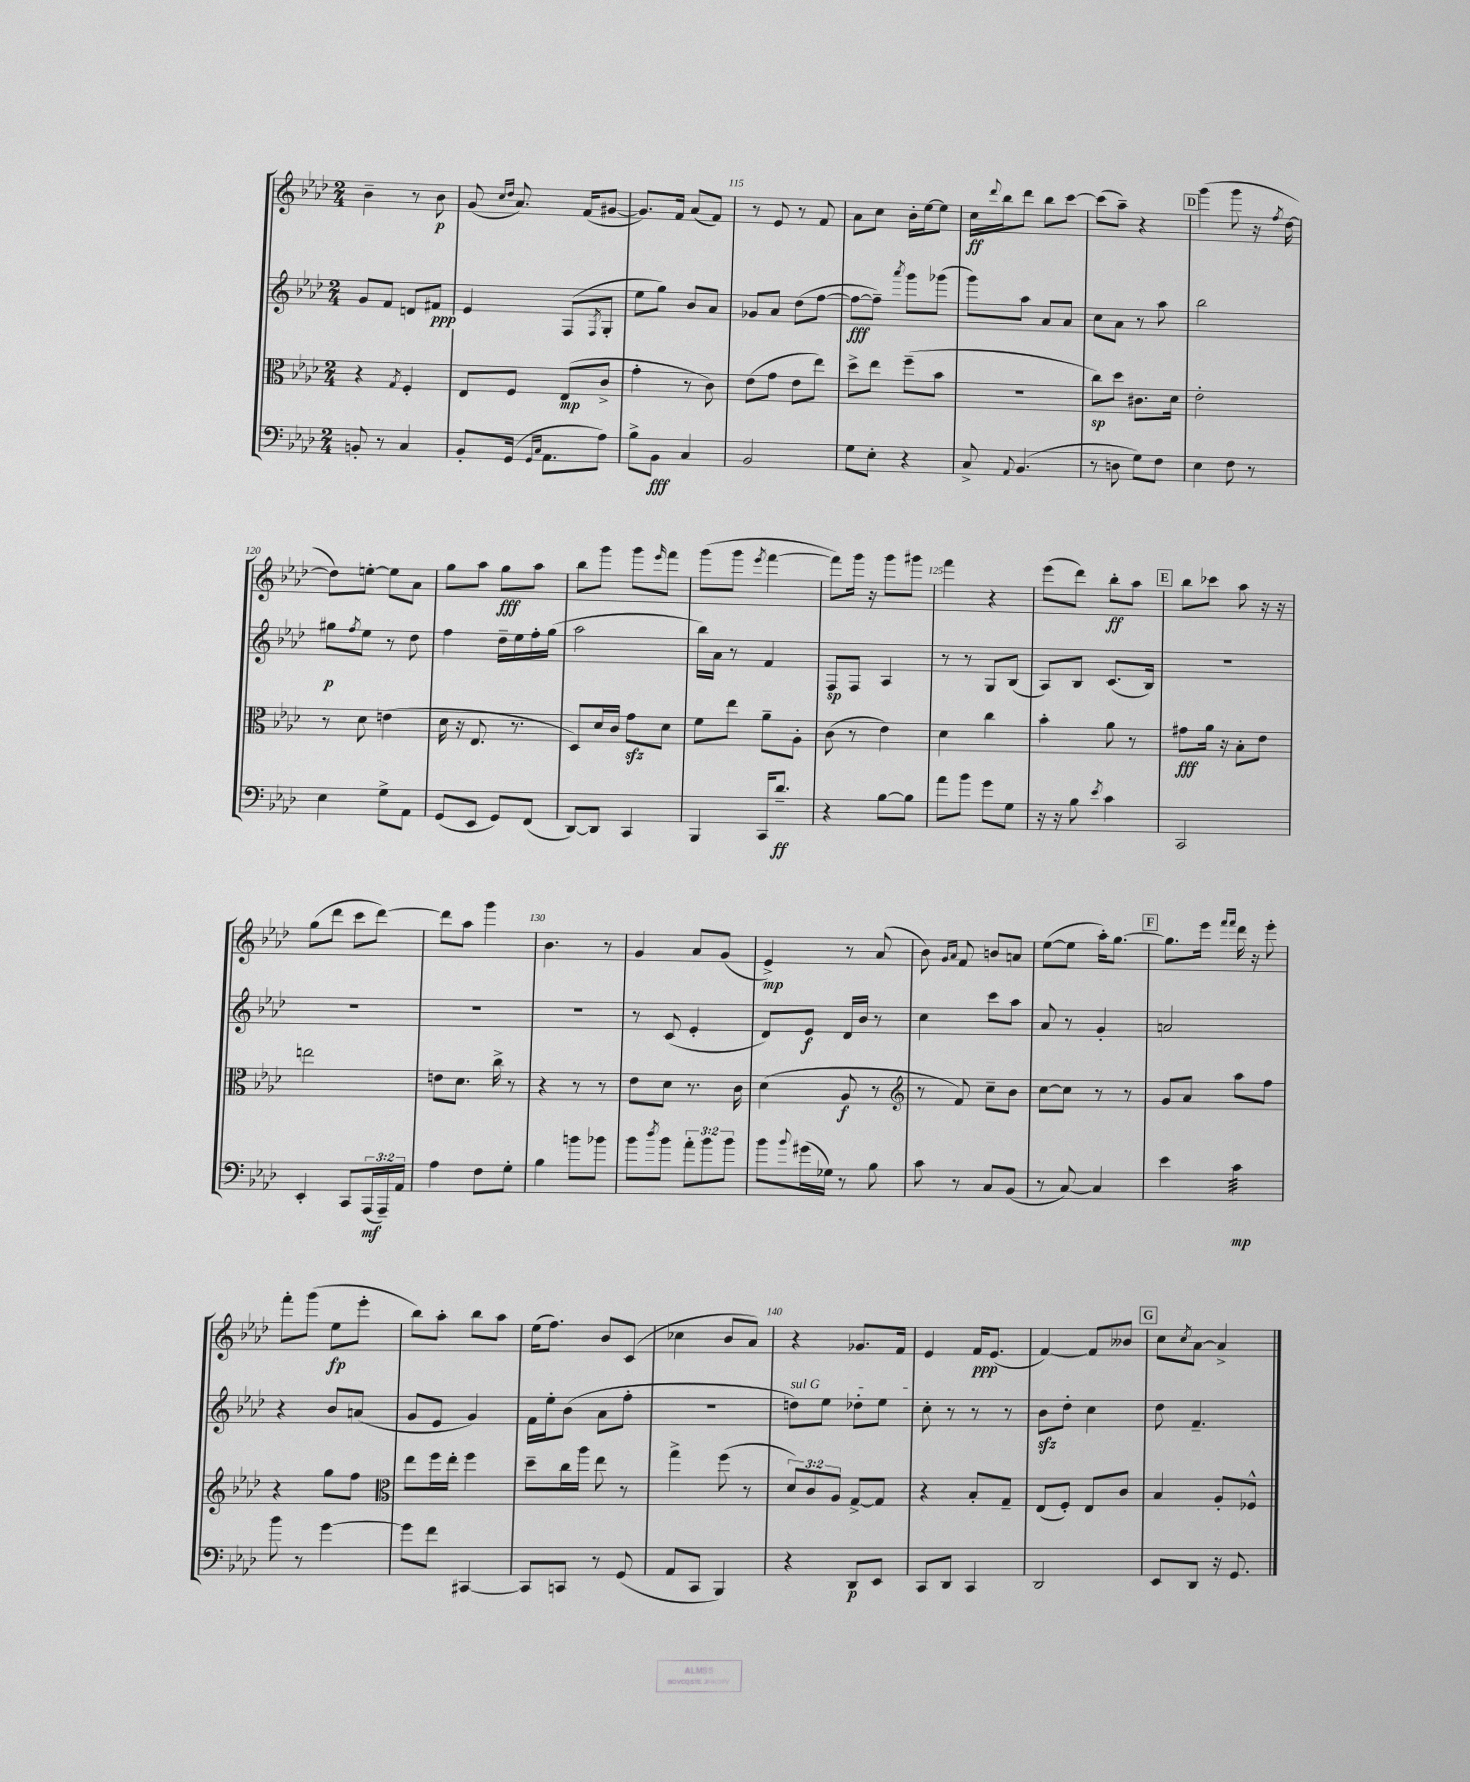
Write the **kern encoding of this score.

**kern	**dynam	**kern	**dynam	**kern	**dynam	**kern	**dynam
*part4	*part4	*part3	*part3	*part2	*part2	*part1	*part1
*staff4	*staff4	*staff3	*staff3	*staff2	*staff2	*staff1	*staff1
*clefF4	*	*clefC3	*	*clefG2	*	*clefG2	*
*k[b-e-a-d-]	*	*k[b-e-a-d-]	*	*k[b-e-a-d-]	*	*k[b-e-a-d-]	*
*M2/4	*	*M2/4	*	*M2/4	*	*M2/4	*
=112	=112	=112	=112	=112	=112	=112	=112
8BBn'/	.	4r	.	8g/L	.	4b-~\	.
8r	.	.	.	8f/J	.	.	.
.	.	8qG/	.	.	.	.	.
4C/	.	4F'/	.	8dn/L	.	8r	.
.	.	.	.	8f#X/J	ppp	8b-\	p
=113	=113	=113	=113	=113	=113	=113	=113
8BB-'/L	.	8E-/L	.	4e-/	.	(8g/	.
.	.	.	.	.	.	16qqcc/LL	.
.	.	.	.	.	.	16qqdd-/JJ	.
(16GG/Jk	.	8F/J	.	.	.	8.a-/)	.
16qqGG/LL	.	.	.	.	.	.	.
16qqC/JJ	.	.	.	.	.	.	.
8.AA-\L	.	.	.	.	.	.	.
.	.	(8E-/L	mp	(8F/L	.	.	.
.	.	.	.	.	.	(16f/KL	.
.	.	.	.	8qF/	.	.	.
8A-\J)	.	8c^/J	.	8G'/J	.	[8g#X/J	.
=114	=114	=114	=114	=114	=114	=114	=114
8B-^\L	.	4g'\	.	8ee-\L	.	8.g#/L])	.
8BB-\J	fff	.	.	8gg\J)	.	.	.
.	.	.	.	.	.	16f/Jk	.
4C/	.	8r	.	8b-/L	.	(8a-/L	.
.	.	8c\)	.	8a-/J	.	8f/J)	.
=115	=115	=115	=115	=115	=115	=115	=115
2BB-/	.	(8e-\L	.	8g-X/L	.	8r	.
.	.	8g\J	.	8a-/J	.	8e-/	.
.	.	8e-\L	.	(8dd-\L	.	8r	.
.	.	8ee-\J)	.	[8ff\J	.	8f/	.
=116	=116	=116	=116	=116	=116	=116	=116
8G\L	.	8dd-^\L	.	8ff\L_	fff	8a-\L	.
8E-'\J	.	8ee-\J	.	8ff~\J])	.	8cc\J	.
.	.	.	.	8qaaa-/	.	.	.
4r	.	(8ff~\L	.	8ggg\L	.	16b-'\LL	.
.	.	.	.	.	.	[16ee-\J	.
.	.	8b-\J	.	(8ggg-X\J	.	8ee-\J]	.
=117	=117	=117	=117	=117	=117	=117	=117
8C^/	.	2r	.	8ggg\L)	.	16cc\LL	ff
.	.	.	.	.	.	8qqddd-/	.
.	.	.	.	.	.	16bb-\J	.
8qqAA-/	.	.	.	.	.	.	.
(4.BB-/	.	.	.	8aa-\J	.	8ddd-\J	.
.	.	.	.	8a-/L	.	8bb-\L	.
.	.	.	.	8a-/J	.	[8ccc\J	.
=118	=118	=118	=118	=118	=118	=118	=118
8r	.	8cc\L)	sp	8cc\L	.	(8ccc\L]	.
8Dn\	.	8dd-\J	.	8a-\J	.	8aa-~\J)	.
8G\L)	.	8.c#X\L	.	8r	.	4r	.
8F\J	.	.	.	8aa-\	.	.	.
.	.	16d-\Jk	.	.	.	.	.
!!LO:REH:place=s1:t=D
=119	=119	=119	=119	=119	=119	=119	=119
4E-\	.	2e-'\	.	2bb-\	.	(4ggg\	.
8F\	.	.	.	.	.	8ggg\	.
8r	.	.	.	.	.	16r	.
.	.	.	.	.	.	8qff/	.
.	.	.	.	.	.	[16dd-\	.
!!LO:LB:g=z
=120	=120	=120	=120	=120	=120	=120	=120
4E-\	.	8r	.	8gg#X\L	p	8dd-\L])	.
.	.	.	.	8qff/	.	.	.
.	.	8d-\	.	8ee-\J	.	[8een'\J	.
8G^\L	.	(4en\	.	8r	.	8ee\L]	.
8AA-\J	.	.	.	8dd-\	.	8a-\J	.
=121	=121	=121	=121	=121	=121	=121	=121
(8GG/L	.	16d-\	.	4ff\	.	8gg\L	.
.	.	16r	.	.	.	.	.
8EE-/J	.	8.E-/	.	.	.	8aa-\J	.
8GG/L)	.	.	.	16dd-~\LL	.	8gg\L	fff
.	.	8.r	.	16ee-\	.	.	.
(8FF/J	.	.	.	16ff'\	.	8aa-\J	.
.	.	.	.	(16gg\JJ	.	.	.
=122	=122	=122	=122	=122	=122	=122	=122
[8DD-/L)	.	8D-/L)	.	2aa-\	.	8bb-\L	.
8DD-/J]	.	16d-/L	.	.	.	8ggg\J	.
.	.	16c/JJ	.	.	.	.	.
4CC/	.	8gzz\L	.	.	.	8ggg\L	.
.	.	.	.	.	.	16qqeee-/	.
.	.	8d-\J	.	.	.	8fff\J	.
=123	=123	=123	=123	=123	=123	=123	=123
4BBB-/	.	8f\L	.	16bb-\LL)	.	(8ggg\L	.
.	.	.	.	16a-\JJ	.	.	.
.	.	8ee-\J	.	8r	.	8ggg\J	.
.	.	.	.	.	.	8qeee-/	.
16CC/KL	.	8a-~\L	.	4f/	.	[4fff\	.
8.d-~/J	ff	.	.	.	.	.	.
.	.	8A-'\J	.	.	.	.	.
=124	=124	=124	=124	=124	=124	=124	=124
4r	.	(8c\	.	8F/L	sp	8fff\L])	.
.	.	8r	.	8F/J	.	16ggg\Jk	.
.	.	.	.	.	.	16r	.
[8B-\L	.	4e-\)	.	4A-/	.	8ggg\L	.
8B-\J]	.	.	.	.	.	8ggg#X\J	.
=125	=125	=125	=125	=125	=125	=125	=125
8a-\L	.	4d-\	.	8r	.	4fff\	.
8b-\J	.	.	.	8r	.	.	.
8g\L	.	4cc\	.	8G/L	.	4r	.
8G\J	.	.	.	(8B-/J	.	.	.
=126	=126	=126	=126	=126	=126	=126	=126
16r	.	4b-'\	.	8A-/L)	.	(8eee-\L	.
16r	.	.	.	.	.	.	.
8B-\	.	.	.	8B-/J	.	8ddd-\J)	.
8qe-/	.	.	.	.	.	.	.
4c\	.	8a-\	.	(8.c/L	.	8bb-'\L	ff
.	.	8r	.	.	.	8aa-\J	.
.	.	.	.	16B-/Jk)	.	.	.
!!LO:REH:place=s1:t=E
=127	=127	=127	=127	=127	=127	=127	=127
2CC/	.	8g#X\L	fff	2r	.	8bb-\L	.
.	.	16a-\Jk	.	.	.	8ccc-X\J	.
.	.	16r	.	.	.	.	.
.	.	8B-'\L	.	.	.	8aa-\	.
.	.	8e-\J	.	.	.	16r	.
.	.	.	.	.	.	16r	.
!!LO:LB:g=z
=128	=128	=128	=128	=128	=128	=128	=128
4EE-'/	.	2een\	.	2r	.	(8gg\L	.
.	.	.	.	.	.	8ddd-\J	.
8CC/L	.	.	.	.	.	8ccc\L	.
(24AAA-/L	mf	.	.	.	.	[8ddd-\J)	.
24AAA-~/)	.	.	.	.	.	.	.
24AA-/JJ	.	.	.	.	.	.	.
=129	=129	=129	=129	=129	=129	=129	=129
4A-\	.	8en\L	.	2r	.	8ddd-\L]	.
.	.	8.d-\J	.	.	.	8aa-\J	.
8F\L	.	.	.	.	.	4ggg\	.
.	.	16cc^\	.	.	.	.	.
8G'\J	.	8r	.	.	.	.	.
=130	=130	=130	=130	=130	=130	=130	=130
4B-\	.	4r	.	2r	.	4.b-\	.
8bn\L	.	8r	.	.	.	.	.
8b-X\J	.	8r	.	.	.	8r	.
=131	=131	=131	=131	=131	=131	=131	=131
8b-\L	.	8e-\L	.	8r	.	4g/	.
8qdd-/	.	.	.	.	.	.	.
8b-\J	.	8d-\J	.	(8c/	.	.	.
12a-'\L	.	8.r	.	4e-'/	.	8a-/L	.
12b-\	.	.	.	.	.	.	.
.	.	.	.	.	.	(8g/J	.
12b-\J	.	.	.	.	.	.	.
.	.	16c\	.	.	.	.	.
=132	=132	=132	=132	=132	=132	=132	=132
8b-\L	.	(4d-\	.	8d-/L)	.	4e-^/)	mp
8qqb-/	.	.	.	.	.	.	.
(16g#X\L	.	.	.	8e-/J	f	.	.
16G-X\JJ)	.	.	.	.	.	.	.
8r	.	8A-/	f	16d-/LL	.	8r	.
.	.	.	.	16b-/JJ	.	.	.
8B-\	.	8r	.	8r	.	(8a-/	.
=133	=133	=133	=133	=133	=133	=133	=133
*	*	*clefG2	*	*	*	*	*
8c\	.	8r	.	4cc\	.	8b-\)	.
.	.	.	.	.	.	16qqg/LL	.
.	.	.	.	.	.	16qqa-/JJ	.
8r	.	8f/)	.	.	.	8f/	.
8C/L	.	8cc~\L	.	8ccc\L	.	8bn/L	.
(8BB-/J	.	8b-\J	.	8aa-\J	.	8an/J	.
=134	=134	=134	=134	=134	=134	=134	=134
8r	.	[8cc\L	.	8a-/	.	([8ee-\L	.
[8C/)	.	8cc\J]	.	8r	.	8ee-\J]	.
4C/]	.	8r	.	4g'/	.	16aa-'\KL)	.
.	.	.	.	.	.	[8.gg\J	.
.	.	8r	.	.	.	.	.
!!LO:REH:place=s1:t=F
=135	=135	=135	=135	=135	=135	=135	=135
4e-\	.	8g/L	.	2an/	.	8.gg\L]	.
.	.	8a-/J	.	.	.	.	.
.	.	.	.	.	.	16eee-\Jk	.
.	.	.	.	.	.	16qqfff/LL	.
.	.	.	.	.	.	16qqfff/JJ	.
*tremolo	*	*	*	*	*	*	*
32c\LLL	mp	8aa-\L	.	.	.	16ddd-\	.
32c\	.	.	.	.	.	.	.
32c\	.	.	.	.	.	16r	.
32c\	.	.	.	.	.	.	.
32c\	.	8ff\J	.	.	.	8eee-'\	.
32c\	.	.	.	.	.	.	.
32c\	.	.	.	.	.	.	.
32c\JJJ	.	.	.	.	.	.	.
*Xtremolo	*	*	*	*	*	*	*
!!LO:LB:g=z
=136	=136	=136	=136	=136	=136	=136	=136
8b-\	.	4r	.	4r	.	8fff'\L	.
8r	.	.	.	.	.	(8ggg\J	.
[4g\	.	8gg\L	.	8b-/L	.	8ee-\L	fp
.	.	8ff\J	.	(8an/J	.	8eee-'\J	.
=137	=137	=137	=137	=137	=137	=137	=137
*	*	*clefC3	*	*	*	*	*
8g\L]	.	8ee-\L	.	8g/L	.	8bb-\L)	.
8f\J	.	16ff\L	.	8e-/J	.	8aa-'\J	.
.	.	16ee-'\JJ	.	.	.	.	.
[4CC#X/	.	4ff\	.	4g/)	.	8bb-\L	.
.	.	.	.	.	.	8aa-\J	.
=138	=138	=138	=138	=138	=138	=138	=138
8CC#/L]	.	8dd-~\L	.	16f\LL	.	(16ee-\KL	.
.	.	.	.	16ee-'\J	.	8.ff\J)	.
8CCn/J	.	16cc\L	.	(8b-\J	.	.	.
.	.	16aa-\JJ	.	.	.	.	.
8r	.	8ee-\	.	8a-\L	.	8b-/L	.
(8GG/	.	8r	.	8ff'\J	.	(8c/J	.
=139	=139	=139	=139	=139	=139	=139	=139
8AA-/L	.	4gg^\	.	2r	.	4cc-X\	.
8CC/J	.	.	.	.	.	.	.
4BBB-/)	.	(8ff\	.	.	.	8b-/L	.
.	.	8r	.	.	.	8a-/J)	.
=140	=140	=140	=140	=140	=140	=140	=140
!	!	!	!	!LO:TX:a:i:t=sul G	!	!	!
4r	.	12d-/L)	.	8ddn\L)	.	4r	.
.	.	12c/	.	.	.	.	.
.	.	.	.	8ee-\J	.	.	.
.	.	12A-/J	.	.	.	.	.
8DD-/L	p	[8G^/L	.	8dd-X'\L	.	8.g-X/L	.
8EE-/J	.	8G/J]	.	8ee-\J	.	.	.
.	.	.	.	.	.	16f/Jk	.
=141	=141	=141	=141	=141	=141	=141	=141
8CC/L	.	4r	.	8cc'\	.	4e-/	.
8DD-/J	.	.	.	8r	.	.	.
4CC/	.	8B-'/L	.	8r	.	16f/KL	ppp
.	.	.	.	.	.	(8.e-/J	.
.	.	8G~/J	.	8r	.	.	.
=142	=142	=142	=142	=142	=142	=142	=142
2DD-/	.	(8E-/L	.	8b-zz\L	.	[4f/)	.
.	.	8F'/J)	.	8dd-'\J	.	.	.
.	.	8E-/L	.	4cc\	.	8f/L]	.
.	.	8c/J	.	.	.	8b--X/J	.
!!LO:REH:place=s1:t=G
=143	=143	=143	=143	=143	=143	=143	=143
8EE-/L	.	4B-/	.	8dd-\	.	8cc\L	.
.	.	.	.	.	.	8qcc/	.
8DD-/J	.	.	.	4.f~/	.	[8a-\J	.
16r	.	8A-'/L	.	.	.	4a-^/]	.
8.GG/	.	.	.	.	.	.	.
.	.	8F-X^^/J	.	.	.	.	.
==	==	==	==	==	==	==	==
*-	*-	*-	*-	*-	*-	*-	*-
